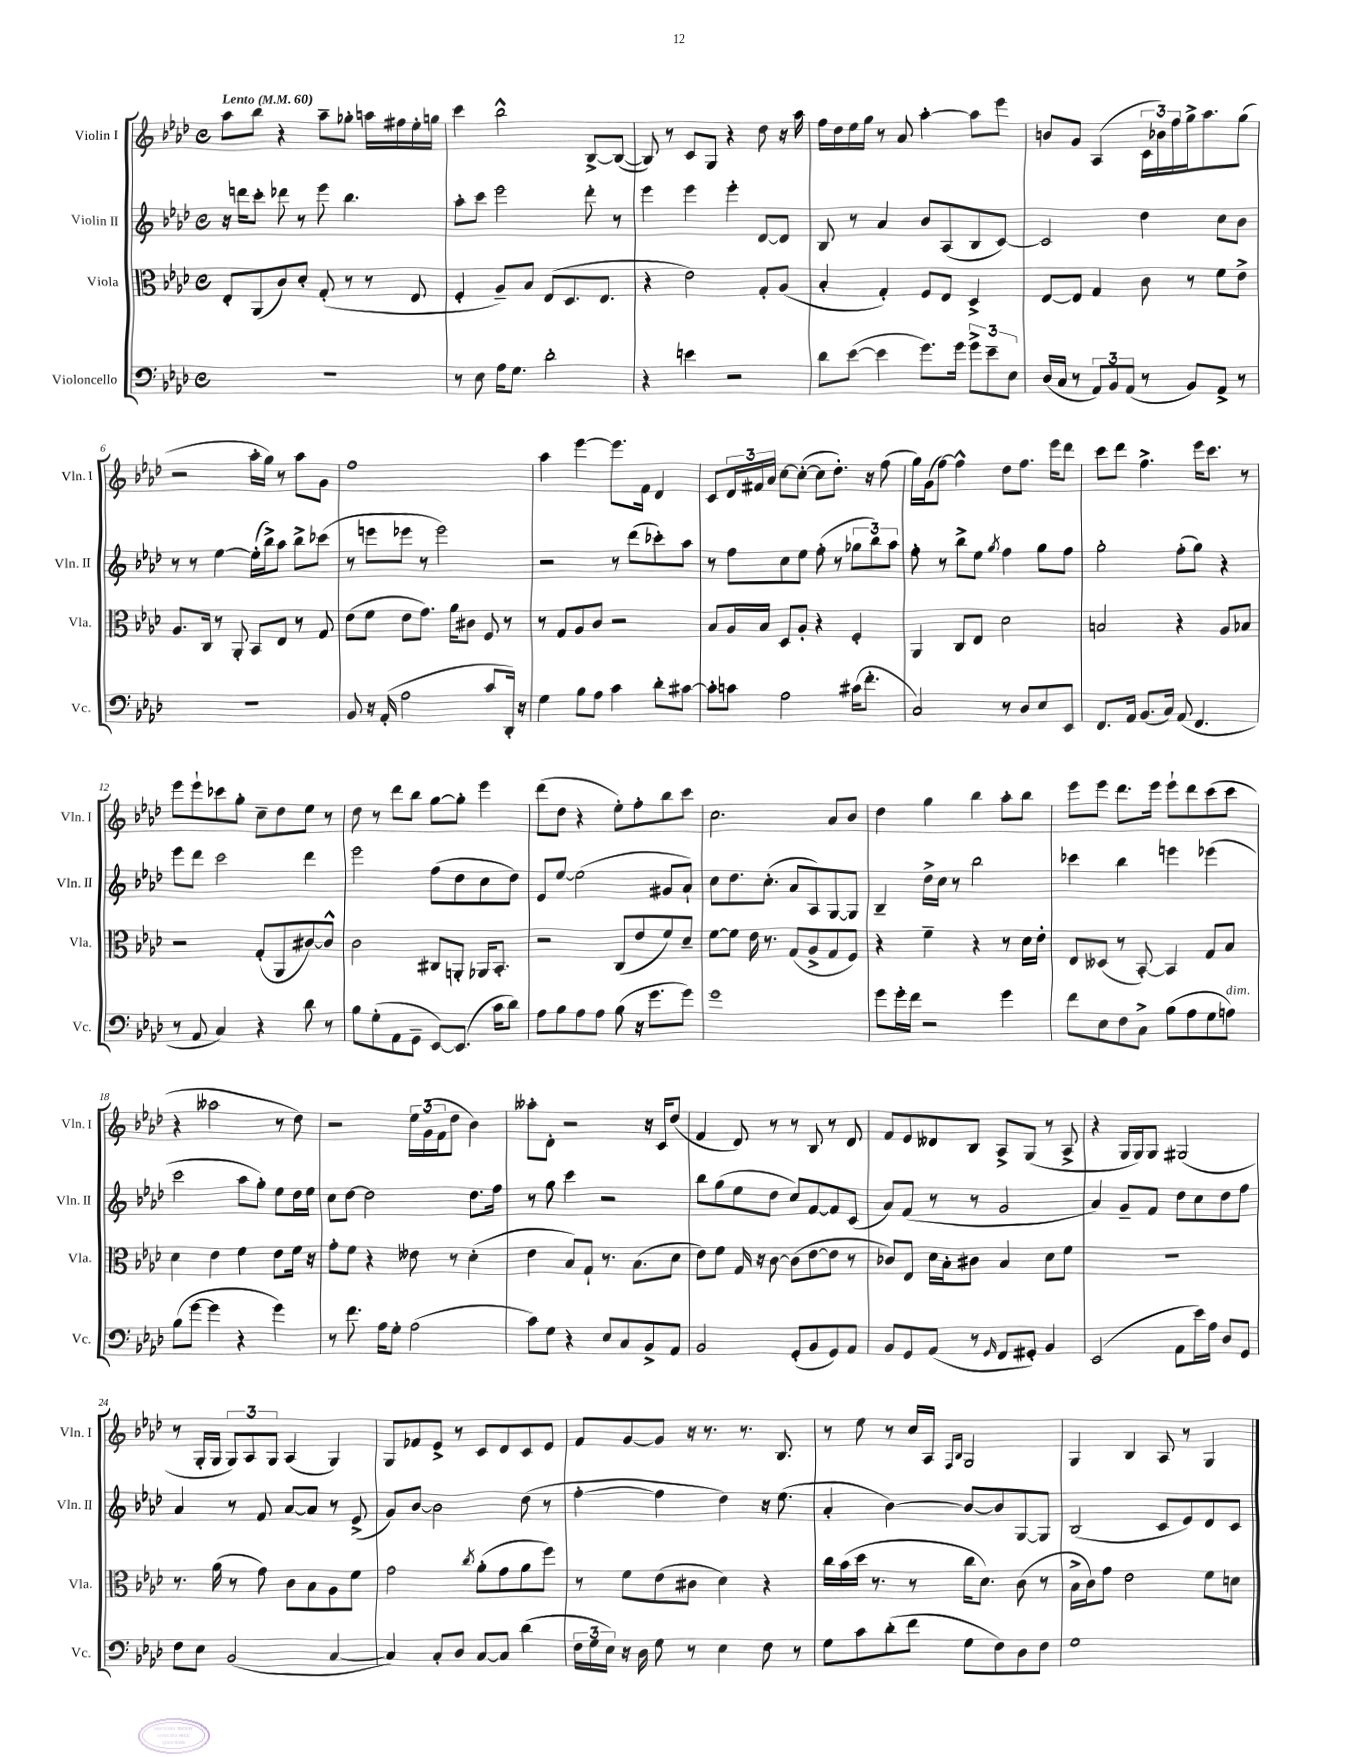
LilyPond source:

<<
\new StaffGroup <<
\new Staff = "s0" \with { instrumentName = "Violin I" shortInstrumentName = "Vln. I" } {
    \clef treble \key aes \major \defaultTimeSignature \time 4/4 \tempo "Lento" 4 = 60
    aes''8 bes''8 r4 aes''8-- ges''8-. a''16 fis''16 ees''16-. g''16 |
    c'''4 bes''2-^ bes8~-> bes8~( |
    bes8) r8 c'8 g8 r4 des''8 r16 aes''16 |
    f''16 des''16 ees''16 g''16 r8 aes'8 aes''4~-. aes''8 ees'''8 |
    b'8 g'8 aes4( \tuplet 3/2 { c'16 bes'16) f''16 } g''16-> aes''8. g''8( |
    r2 aes''16-. g''16) r8 aes''8 g'8 |
    f''1 |
    aes''4 ees'''4~ ees'''8. f'16 des'4 |
    c'8 \tuplet 3/2 { des'16 fis'16 aes'16 } c''8~ c''8~-.( c''8 des''8.-.) r16 f''8( |
    g''16) g'16( f''8~) f''4-^ des''8 f''8. ees'''16 des'''8 |
    c'''8 des'''8 f''4.-> ees'''16 c'''8. r8 |
    ees'''8 ees'''8-! ces'''8 g''8-. c''8-- des''8 ees''8 r8 |
    des''8 r8 des'''8 bes''8 g''8~ g''8-. ees'''4 |
    des'''8( des''8 r4 ees''8-.) f''8-. bes''8 c'''8 |
    c''2. aes'8 bes'8 |
    des''4 g''4 bes''4 aes''8-. bes''8 |
    ees'''8 ees'''8 des'''8. ees'''16 ees'''8-! des'''8 c'''8( c'''8 |
    r4 aeses''2 r8 des''8) |
    r2 \tuplet 3/2 { ees''16 g'16( f'16 } des''8 bes'4) |
    aeses''8-. des'8-. r2 r16 c'16 des''8( |
    f'4 des'8) r8 r8 bes8 r8 des'8 |
    f'8 ees'8 deses'8 bes8 aes8-> g8( r8 aes8-> |
    r4 g16 g16) g8 gis2( |
    r8 g16-. g16 \tuplet 3/2 { g8) aes8 g8 } aes4( g4) |
    g8 fes'8 ees'8-> r8 c'8 des'8 c'8 ees'8 |
    f'8 g'8~ g'8 r16 r8. r8. bes8. |
    r8 ees''8 r8 c''16 aes16 \grace { f16 bes16 } g2 |
    g4 bes4 aes8 r8 g4 \bar "|." |
}
\new Staff = "s1" \with { instrumentName = "Violin II" shortInstrumentName = "Vln. II" } {
    \clef treble \key aes \major \defaultTimeSignature \time 4/4
    r16 d'''16 c'''8-. des'''8 r8 ees'''8 bes''4. |
    aes''8-. c'''8 ees'''2 des'''8-. r8 |
    ees'''4 ees'''4 ees'''4-. des'8~ des'8 |
    bes8 r8 aes'4 bes'8 aes8( bes8 c'8~) |
    c'2 des''4 c''8 bes'8 |
    r8 r8 ees''4~ ees''16-.( bes''16->) aes''8 bes''8-> ces'''8( |
    r8 e'''8 ees'''8 r8 ees'''2) |
    r2 r8 des'''8( ces'''8-.) aes''8 |
    r8 f''8 c''8 ees''8 f''8-.( r8 \tuplet 3/2 { ges''8 bes''8) aes''8 } |
    f''8-. r8 bes''8-> ees''8 \acciaccatura { g''8 } f''4 g''8 f''8 |
    g''2-. f''8-.( g''8) r4 |
    ees'''8 des'''8 c'''2 des'''4 |
    ees'''2 f''8( des''8 c''8 des''8) |
    ees'8 ees''8~ ees''2( gis'8 aes'8-!) |
    c''8 des''8. c''8.-.( aes'8 aes8) g8~ g8 |
    bes4-- des''16-> c''16 r8 bes''2 |
    ces'''4 bes''4 e'''4 ees'''4( |
    c'''2 aes''8 g''8-.) ees''8 des''16 ees''16 |
    c''8 des''8~ des''2 des''8. f''16 |
    r8 g''8 c'''4 r2 |
    bes''8 g''8( ees''8 des''8 c''8) f'8~ f'8 c'8( |
    aes'8) f'8( r8 r8 g'2 |
    aes'4) g'8-- f'8 des''8 c''8 des''8 f''8 |
    aes'4 r8 f'8 aes'8~ aes'8 r8 ees'8->( |
    g'8) bes'8~ bes'2 des''8( r8 |
    f''4~-. f''4 des''4) r16 ees''8.( |
    aes'4-. bes'4~) bes'8~ bes'8 g8~ g8 |
    bes2( c'8 ees'8) des'8 c'8 \bar "|." |
}
\new Staff = "s2" \with { instrumentName = "Viola" shortInstrumentName = "Vla." } {
    \clef alto \key aes \major \defaultTimeSignature \time 4/4
    ees8-. aes,8( c'8) des'8-. g8-.( r8 r8 ees8 |
    f4-. aes8--) bes8 ees8( des8. ees8. |
    r4 ees'2) g8-. aes8( |
    bes4-. g4-.) f8 ees8 des4-> |
    ees8~ ees8 g4 c'8 r8 f'8 ees'8-> |
    aes8. c16 r8 aes,8-. bes,8 ees8 r8 g8 |
    ees'8( f'8 ees'8 g'8.) aes'16 cis'8 f8 r8 |
    r8 g8 aes8 c'8 r2 |
    bes8 aes16 bes16 des8 aes8-. r4 f4-. |
    aes,4 c8 ees8 des'2 |
    b2 r4 aes8 bes8 |
    r2 g8-.( aes,8 cis'8~) cis'8-^ |
    c'2 cis8 a,8-. aes,16 bes,8.-. |
    r2 c8( ees'8 f'8) des'8-- |
    f'8~ f'8 ees'16 r8. g8( aes8-> g8 f8) |
    r4 f'4-- r4 r8 des'16 ees'16-. |
    ees8 deses8( r8 bes,8~-.) bes,4 g8 bes8 |
    des'4 ees'4 f'4 ees'8 f'16 r16 |
    g'8-. f'8 r4 eeses'8 r8 des'4-.( |
    ees'4 bes8) g8-! r8. bes8.( des'8 |
    ees'8) f'8 g16 r16 c'8~ c'8( ees'8~ ees'8 r8 |
    ces'8) ees8 des'16 bes16-. cis'8 bes4 des'8 f'8 |
    R1 |
    r8. aes'16( r8 g'8) c'8 bes8 aes8 f'8 |
    g'2 \acciaccatura { c''8 } aes'8-.( g'8 aes'8 f''8) |
    r8 f'8 ees'8( cis'8 des'4) r4 |
    c''16 bes'16( des''16 r8. r8 c''16 des'8.) c'8( r8 |
    bes16-> c'16) g'8 ees'2 f'8 d'8 \bar "|." |
}
\new Staff = "s3" \with { instrumentName = "Violoncello" shortInstrumentName = "Vc." } {
    \clef bass \key aes \major \defaultTimeSignature \time 4/4
    r1 |
    r8 ees8 aes16 g8. des'2-. |
    r4 e'4 r2 |
    des'8 ees'8~( ees'4 g'8.) g'16 \tuplet 3/2 { g'8-> ees'8-- ees8 } |
    des16( c16 r8 \tuplet 3/2 { aes,8) bes,8 aes,8( } r8 bes,8) aes,8-> r8 |
    R1 |
    bes,8 r16 aes,16-.( aes2 c'8 des,16-.) r16 |
    g4 bes8 aes8 c'4 des'8-. cis'8~ |
    cis'8-. c'8 aes2 cis'16( f'8.-. |
    c2) r8 des8 ees8 ees,8 |
    f,8. aes,16 bes,8.( c16) aes,8( f,4. |
    r8 aes,8 c4) r4 des'8 r8 |
    bes8 g8-.( aes,8 g,8-- ees,8~) ees,8.( c'16 des'8) |
    aes8 bes8 aes8 aes8 bes8( r16 g'8. g'8) |
    g'1 |
    g'8 g'16-. f'16 r2 g'4 |
    f'8 ees8 f8 c8-> bes8( aes8 g8 a8^\markup { \italic "dim." }) |
    bes8( g'8~ g'4 r4 g'4) |
    r8 f'8. aes16 g8-. aes2( |
    c'8) g8 r4 ees8 c8 bes,8-> aes,8 |
    bes,2 g,8-.( bes,8 g,8) aes,8 |
    bes,8 g,8 aes,8( r8 \grace { g,16 } f,8 gis,8-.) bes,4 |
    ees,2( aes,8 ees'16) aes16 des8 g,8 |
    f8 ees8 bes,2( c4~ |
    c4) c8-. des8 c8~ c8 des'4( |
    \tuplet 3/2 { f16 g16 ees16) } r16 des16 g8 r8 ees4 f8 r8 |
    g8 c'8 des'8-.( f'8 g8 f8) des8 f8 |
    g1 \bar "|." |
}
>>
>>
